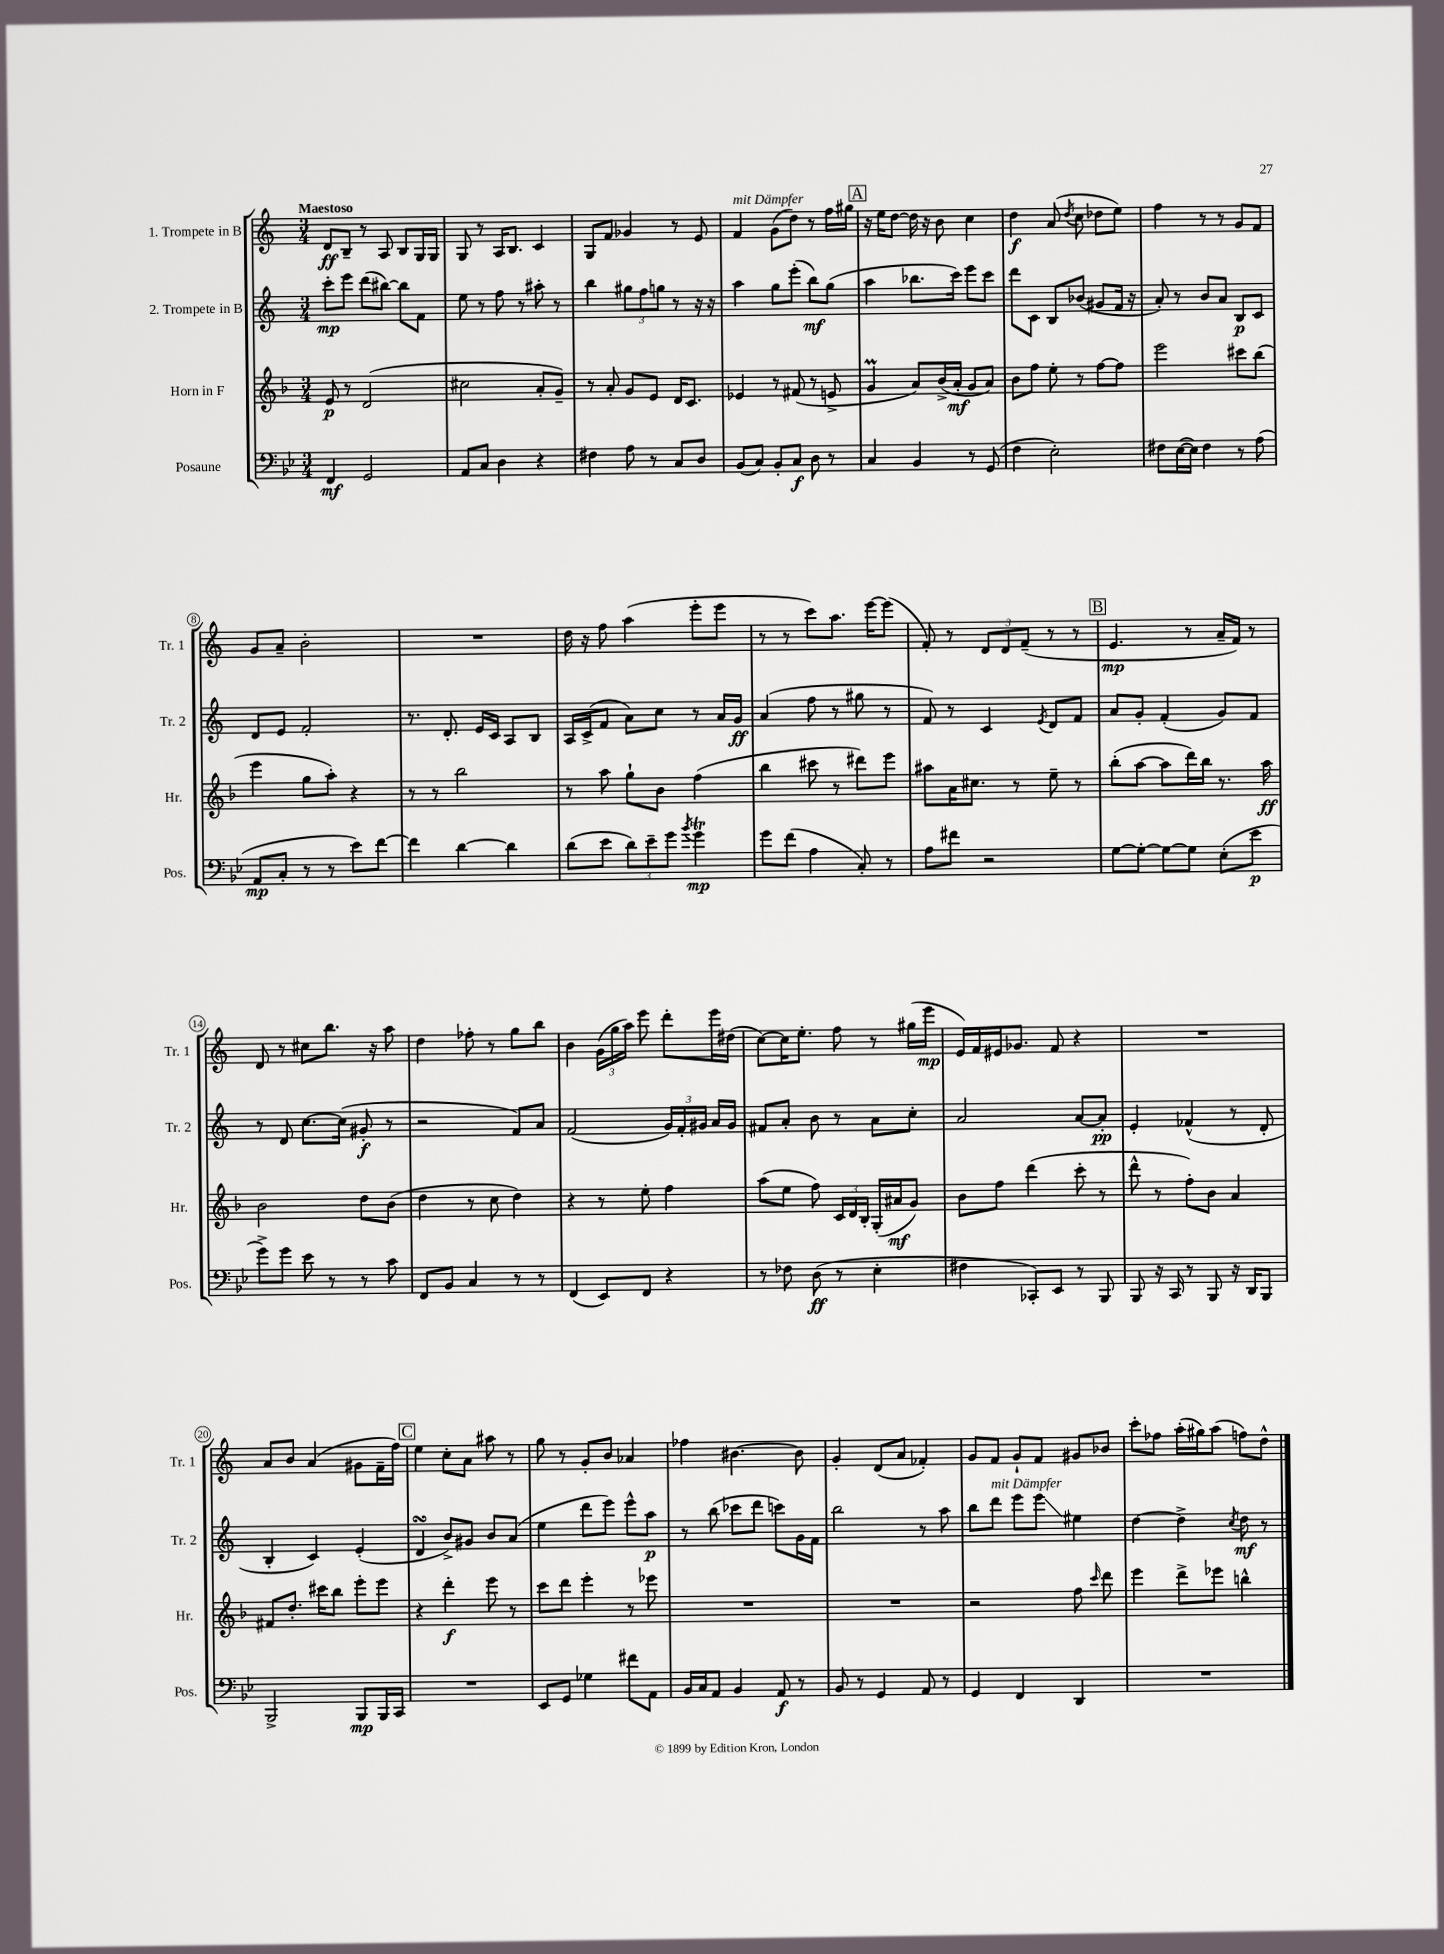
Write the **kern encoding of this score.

**kern	**kern	**kern	**kern
*staff4	*staff3	*staff2	*staff1
*clefF4	*clefG2	*clefG2	*clefG2
*k[b-e-]	*k[b-]	*k[]	*k[]
*M3/4	*M3/4	*M3/4	*M3/4
4FF	8e	8ccc'	8d
.	8r	8eee	8B~
2GG	(2d	(8ddd	8r
.	.	[8bb#)	8A
.	.	8bb#]	8B
.	.	8f	16G
.	.	.	16G
=	=	=	=
8AA	2cc#	8ee	8G
8C	.	8r	8r
4D	.	8ff	16A
.	.	.	8.B
.	.	8r	.
4r	8a'	8aa#'	4c
.	8g~)	8r	.
=	=	=	=
4F#	8r	4bb	8G
.	8a'	.	8f
8A	8g	12gg#	4g-
.	.	12ff	.
8r	8e	.	.
.	.	12gg	.
8C	16d	8r	8r
.	8.c	.	.
8D	.	16r	8e
.	.	16r	.
=	=	=	=
(8BB-	4e-	4aa	4f
8C)	.	.	.
8BB-'	8r	8gg	(8g
8C	(8f#	(8eee'	8dd)
8D	8r	8bb)	8r
8r	8e^	(8gg	16ff
.	.	.	16gg#
=	=	=	=
4C	4g	4aa	16r
.	.	.	16ee
.	.	.	[8dd
4BB-	8a)	8.bb-	16dd]
.	.	.	16r
.	(16b-^	.	8b
.	16a'	16ccc)	.
8r	8g	8eee	4cc
(8GG	8a)	8ccc	.
=	=	=	=
4F	8b-	8ddd	4dd
.	8ff	8c	.
2E-')	8ee'	8B	(8a
.	.	.	8qdd
.	8r	(8b-	8cc
.	[8ff	8g#	8dd-
.	8ff]	16f	8ee)
.	.	16r	.
=	=	=	=
8F#	2eee	8a')	4ff
([16E-	.	8r	.
16E-])	.	.	.
4F#	.	8b	8r
.	.	8a	8r
8r	8ccc#	8B	8g
(8A	(8bb-	8c	8f
=	=	=	=
8AA	4eee	8d	8g
8C'	.	8e	8a~
8r	8gg	2f'	2b'
8r	8aa')	.	.
8e-)	4r	.	.
[8f	.	.	.
=	=	=	=
4f]	8r	8.r	2.r
.	8r	.	.
.	.	8.d'	.
[4d	2bb-	.	.
.	.	16e	.
.	.	16c	.
4d]	.	8A	.
.	.	8B	.
=	=	=	=
(8d	8r	16A	16dd
.	.	(16c^	16r
8e-	8aa	8f	8ff
12d)	8gg`	8a)	(4aa
12e-~	.	.	.
.	8b-	8cc	.
12g	.	.	.
8qb-	.	.	.
4g	(4ff	8r	8eee'
.	.	16a	8eee
.	.	16g	.
=	=	=	=
8g	4bb-	(4a	8r
(8f	.	.	8r
4A	8ccc#	8ff	8ccc)
.	8r	8r	8.aa
8C')	8ddd#)	8gg#	.
.	.	.	[16eee
8r	8eee	8r	(8eee]
=	=	=	=
8A	8aa#	8f)	8f')
8f#	16a	8r	8r
.	8.cc#	.	.
2r	.	4c	12d
.	.	.	12d
.	8r	.	.
.	.	.	(12f~
.	.	8qe	.
.	8ee~	8d	8r
.	8r	8f	8r
=	=	=	=
[8G	(8bb-'	8a	4.e
8G'_	[8aa	8g'	.
8G_	8aa]	(4f'	.
8G]	16ddd)	.	8r
.	16bb-	.	.
(8E-'	8.r	8g)	16a~
.	.	.	16f)
8e-	.	8f	8r
.	16aa	.	.
=	=	=	=
8g^)	2b-	8r	8d
8g	.	8d	8r
8e-	.	[8.cc	8cc#
8r	.	.	8.bb
.	.	(16cc]	.
8r	8dd	8g#'	.
.	.	.	16r
8c	(8b-	8r	8aa
=	=	=	=
8FF	4dd	2r	4dd
8BB-	.	.	.
4C	8r	.	8ff-'
.	8cc	.	8r
8r	4dd)	8f)	8gg
8r	.	8a	8bb
=	=	=	=
(4FF	4r	(2f	4b
8EE-)	8r	.	(24g
.	.	.	24gg
.	.	.	24aa)
8FF	8ee'	.	8eee
4r	4ff	24g)	8ddd'
.	.	24f'	.
.	.	24g#	.
.	.	16a	16eee
.	.	16g#	(16dd#
=	=	=	=
8r	(8aa	8f#	[8cc)
8F-	8ee	8a'	16cc]
.	.	.	8.ee'
(8D	8ff)	8b	.
8r	24c	8r	8ff
.	24d	.	.
.	24B-'	.	.
4E-'	(16G'	8a	8r
.	16a#	.	.
.	8g)	8cc'	(16gg#
.	.	.	16eee
=	=	=	=
4F#	8b-	2a	16e)
.	.	.	16f
.	8ff	.	16e#
.	.	.	8.g-
8CC-')	(4ddd	.	.
8EE-	.	.	8f
8r	8ccc'	[8a	4r
8BBB-	8r	8a']	.
=	=	=	=
8BBB-	8ddd^^	4e'	2.r
16r	8r	.	.
16CC	.	.	.
8r	8ff')	(4f-^^	.
8BBB-	8b-	.	.
16r	4a	8r	.
16DD	.	.	.
8BBB-	.	8d'	.
=	=	=	=
2BBB-^	8f#	4B'	8a
.	8.dd'	.	8b
.	.	4c)	(4a
.	16ccc#	.	.
.	8bb-	.	.
8BBB-	8eee'	(4e'	8g#
16BBB-	8eee	.	16f~
16CC	.	.	16ff)
=	=	=	=
2.r	4r	4d	4ee
.	4ddd'	8b^)	8cc'
.	.	8g#	8a
.	8eee	8b	8aa#
.	8r	(8a	8r
=	=	=	=
8EE-	8ccc	4ee	8gg
8GG	8ddd	.	8r
4G-	4eee'	8ddd	8g'
.	.	8eee)	8b
8f#	8r	8eee^^	4a-
8AA	8eee-	8aa	.
=	=	=	=
16BB-	2.r	8r	4ff-
16C	.	.	.
8AA	.	(8bb	.
4BB-	.	8ccc-	[4.b#
.	.	8ddd	.
8AA	.	8ccc)	.
8r	.	16g	8b#]
.	.	16f	.
=	=	=	=
8BB-	2.r	2bb	4g'
8r	.	.	.
4GG	.	.	(8d
.	.	.	8a
8AA	.	8r	4f-')
8r	.	8aa	.
=	=	=	=
4GG	2r	8bb	8g
.	.	8ddd	8f
4FF	.	8eee	8g`
.	.	8eee	8f
4DD	8ff	4ee#	8g#
.	16qqccc	.	.
.	8ddd	.	8b-
=	=	=	=
2.r	4eee	[4dd	8ccc'
.	.	.	8ff-
.	8ddd^	4dd^]	(16aa'
.	.	.	16gg#)
.	8eee-	.	(8aa
.	.	8qcc	.
.	4bb^^	8dd	8ff)
.	.	8r	8dd^^
==	==	==	==
*-	*-	*-	*-
